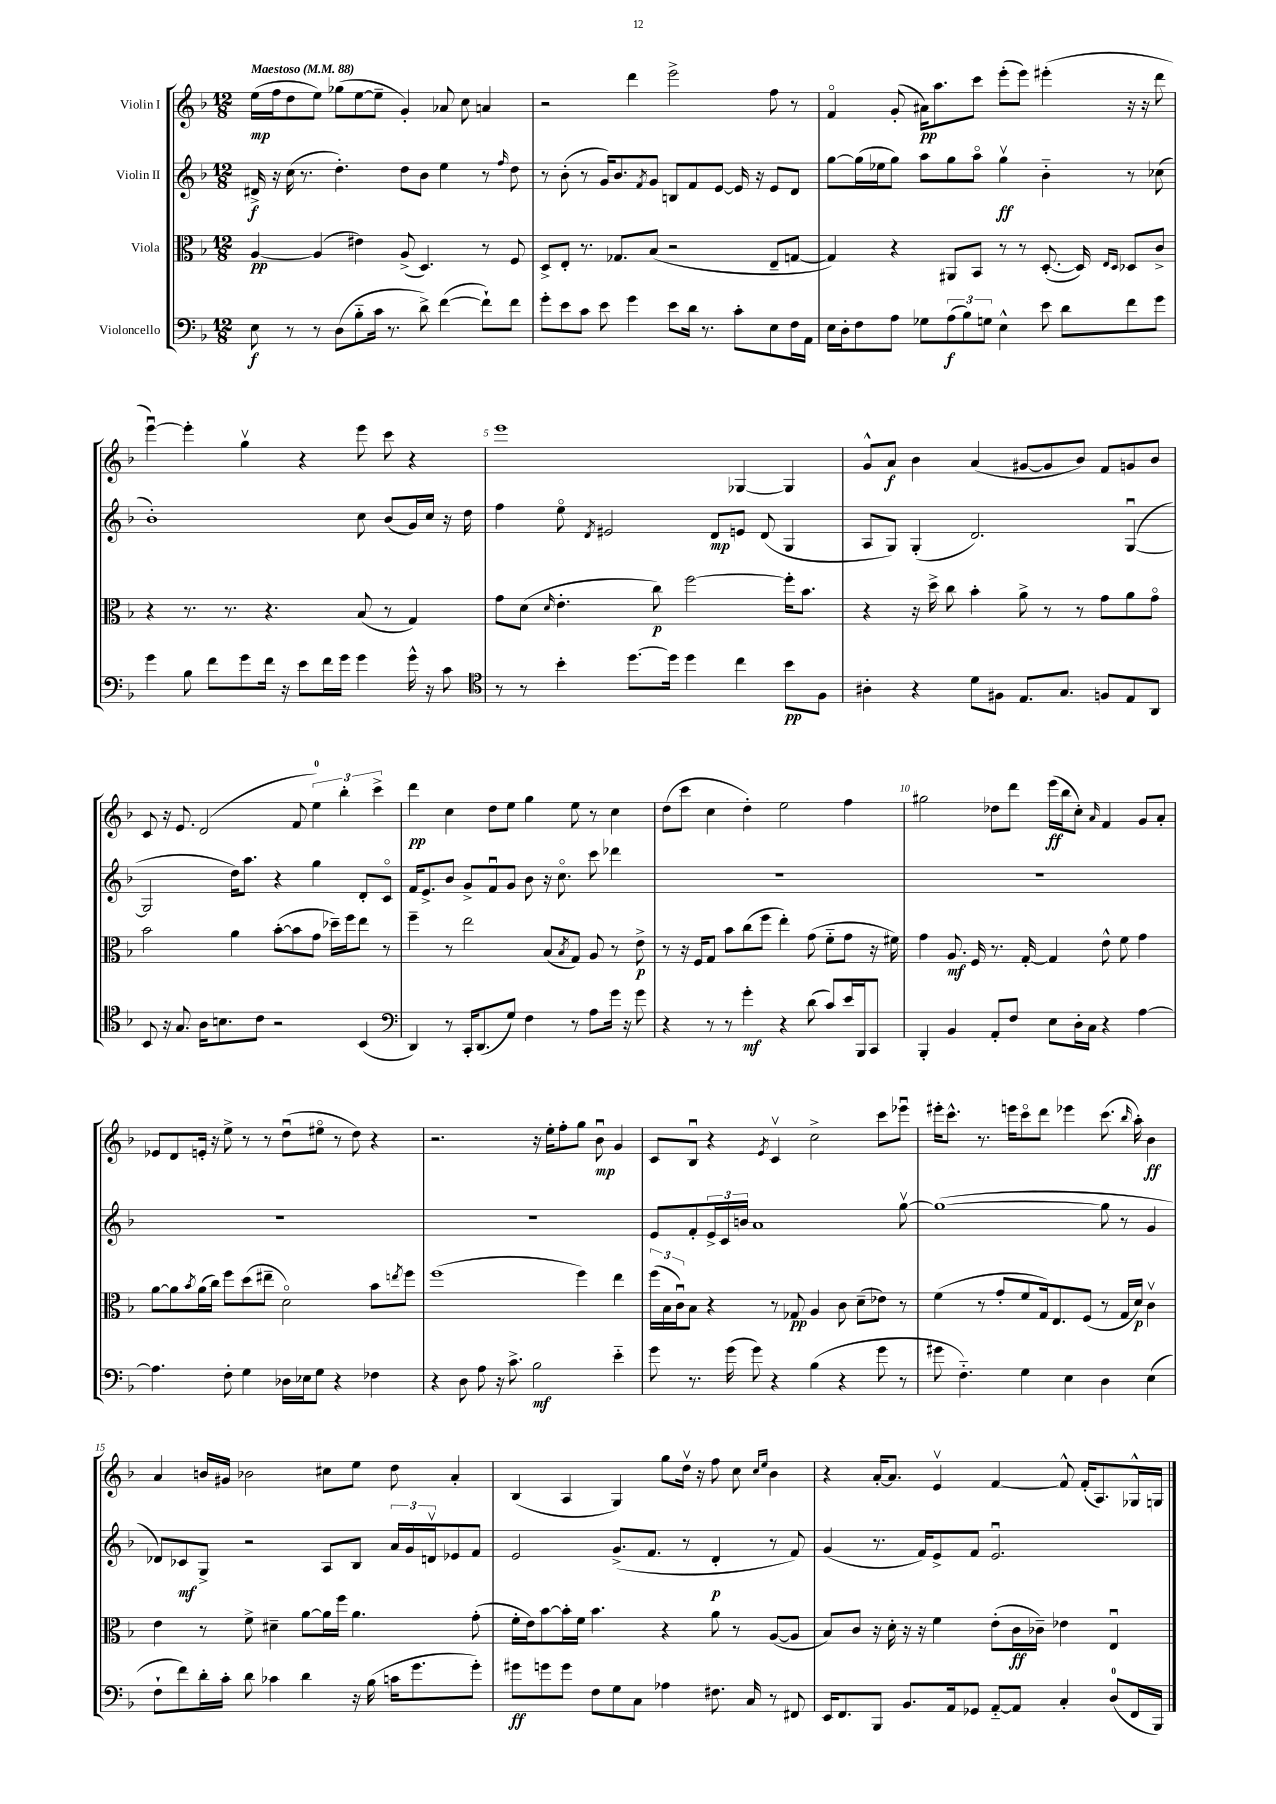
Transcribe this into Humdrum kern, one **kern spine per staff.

**kern	**kern	**kern	**kern
*staff4	*staff3	*staff2	*staff1
*clefF4	*clefC3	*clefG2	*clefG2
*k[b-]	*k[b-]	*k[b-]	*k[b-]
*M12/8	*M12/8	*M12/8	*M12/8
*MM88	*MM88	*MM88	*MM88
8E	[4A	16d#^	(16ee
.	.	16r	16ff
8r	.	(16cc	8dd
.	.	8.r	.
8r	(4A]	.	8ee)
(8D	.	4.dd')	(8gg-
8B-'~	4e#)	.	[8ee
16c	.	.	8ee~]
8.r	.	.	.
.	(8A^	8dd	4g')
8d^)	4.D)	8b-	.
([4f	.	4ee	8a-
.	.	.	8cc
8f`])	8r	8r	4a
.	.	16qqff	.
8f	8F	8dd	.
=	=	=	=
8g'	8D^	8r	2r
8e	8E'	(8b-'	.
8c	8.r	8r	.
8e	.	16g)	.
.	8.G-	8.b-	.
4g	.	.	4ddd
.	.	8qf	.
.	(8B-	8g	.
8e	2r	8B	2eee^
16d	.	8f	.
8.r	.	.	.
.	.	[8e	.
8c'	.	16e]	.
.	.	16r	.
8E	8E~	8e	8ff
16F	[8G	8d	8r
16AA	.	.	.
=	=	=	=
16E	4G])	[8gg	4fo
16D'	.	.	.
8F	.	(16gg]	.
.	.	16ee-	.
8A	4r	8gg)	(8g'
8G-	.	8aa	16a#)
.	.	.	8.aa
(12A	8AA#	8gg	.
12B-)	.	.	.
.	8BB-	8aao	8ccc
12G	.	.	.
4E^^	8r	4ggv	(8eee'
.	8r	.	8eee)
8e	([8.D'	4b-'~	(4eee#'
8d	.	.	.
.	16D])	.	.
.	16qqE	.	.
.	16qqD	.	.
8f	8D-	8r	16r
.	.	.	16r
8g	8c^	(8cc-	8ddd
=	=	=	=
4g	4r	1b-')	[4eeeu)
8B-	8.r	.	4eee']
8f	.	.	.
.	8.r	.	.
8g	.	.	4ggv
16f	4.r	.	.
16r	.	.	.
8e	.	.	4r
16f	.	.	.
16g	.	.	.
4g	(8B-	8cc	8eee
.	8r	(8b-	8ccc
16g^^	4G)	16g)	4r
16r	.	16cc	.
8c	.	16r	.
.	.	16dd	.
=	=	=	=
*clefC4	*	*	*
8r	8g	4ff	1eee
8r	(8d	.	.
.	16qqd	.	.
4b-'	4.e'	8eeo	.
.	.	8qd	.
.	.	2e#	.
[8.dd	.	.	.
.	8cc)	.	.
16dd]	.	.	.
4dd	[2ff	.	.
.	.	8d	.
4cc	.	8e	[4G-
.	.	(8d	.
8b-	16ff']	4G	4G-]
.	8.b-	.	.
8F	.	.	.
=	=	=	=
4A#'	4r	8A	8g^^
.	.	8G)	8a
4r	16r	(4G'	4b-
.	16dd^	.	.
.	8cc	.	.
8d	4b-'	2.d)	(4a
8F#	.	.	.
8.E	8a^	.	[8g#
.	8r	.	8g#]
8.G	.	.	.
.	8r	.	8b-)
8F	8g	.	8f
8E	8a	([4Gu	8g
8AA	8go	.	8b-
=	=	=	=
8BB-	2b-	2G]	8c
16r	.	.	16r
8.G	.	.	8.e
16A	.	.	(2d
8.B	.	.	.
.	4a	16dd)	.
.	.	8.aa	.
8c	.	.	.
2r	([8b-'	4r	.
.	8b-]	.	8f
.	8g	4gg	6ee)
.	16dd-~)	.	.
.	.	.	6bb-'
.	16ff	.	.
(4BB-	8ee	8d'	.
.	.	.	6ccc^
.	8r	8co	.
=	=	=	=
*clefF4	*	*	*
4DD)	4ff~	16f	4ddd
.	.	8.e^	.
8r	8r	8b-	4cc
16CC'	2ee	8g^	.
(8.DD	.	.	.
.	.	8fu	8dd
8G)	.	8g	8ee
4F	.	8b-	4gg
.	(8B-	16r	.
.	.	8.cco	.
.	8qB-	.	.
8r	8G)	.	8ee
8A	8A	8ccc	8r
16g	8r	4ddd-	4cc
16r	.	.	.
8g	8e^	.	.
=	=	=	=
4r	8r	1.r	(8dd
.	16r	.	8ccc
.	16F	.	.
8r	8G	.	4cc
8r	8b-	.	.
4g'	(8cc	.	4dd')
.	8ff	.	.
4r	4ee')	.	2ee
(8d	(8g	.	.
8c)	8f'~	.	.
16e	8g	.	4ff
16BBB-	.	.	.
8CC	16r	.	.
.	16f#)	.	.
=	=	=	=
4BBB-'	4g	1.r	2gg#
4BB-	8.A	.	.
.	16F	.	.
8AA'	8.r	.	8dd-
8F	.	.	8ddd
.	[16G'	.	.
8E	4G]	.	(16eee
.	.	.	16bb-
16D'	.	.	8cc')
16C	.	.	.
.	.	.	16qqa
4r	8e^^	.	4f
.	8f	.	.
[4A	4g	.	8g
.	.	.	8a'
=	=	=	=
4.A]	[8a	1.r	8e-
.	8a]	.	8d
.	8qb-	.	.
.	(16a	.	16e'
.	16cc)	.	16r
8F'	8ff	.	8ee^
4G	(8dd	.	8r
.	8ee#~	.	8r
16D-	2do)	.	(8ddu
16E-	.	.	.
8G	.	.	8ee#o
4r	.	.	8r
.	.	.	8dd)
4F-	8b-	.	4r
.	8qee	.	.
.	8ff	.	.
=	=	=	=
4r	(1ff	1.r	2.r
8D	.	.	.
8A	.	.	.
16r	.	.	.
8.c^	.	.	.
2B-	.	.	16r
.	.	.	16ee'
.	.	.	8ff'
.	4ff)	.	8gg
.	.	.	8b-u
4e'~	4ee	.	4g
=	=	=	=
8g	(24ff	8e	8c
.	24B-	.	.
.	24cu)	.	.
8.r	8B-	8f'	8B-u
.	4r	24e^	4r
.	.	24c	.
(16g	.	.	.
.	.	24b	.
8g)	.	1a	.
.	.	.	8qe
4r	8r	.	4cv
.	8G-	.	.
(4B-	4A	.	2cc^
4r	8c	.	.
.	(8d~	.	.
8g	8e-)	.	8ccc
8r	8r	[8ggv	8eee-u
=	=	=	=
8g#	(4f	(1gg_	16eee#'
.	.	.	8.ccc^^
4.F'~)	.	.	.
.	8r	.	8.r
.	8g'	.	.
.	.	.	16eee
4G	8f	.	8ccco
.	16G)	.	8ddd
.	8.E	.	.
4E	.	.	4eee-
.	(8F	.	.
4D	8r	8gg]	(8.ccc
.	16G	8r	.
.	.	.	16qqbb-
.	16d)	.	16aa')
(4E	4cv	4g	4b-
=	=	=	=
8F`	4e	8d-)	4a
8f)	.	8c-	.
16d'	8r	8G^	16b
16c'	.	.	16g#
8d	8f^	2r	2b-
4c-	4d#~	.	.
4d	[8a	.	.
.	16a]	8A	8cc#
.	16ff	.	.
16r	4.a	8B-	8ee
(16B-	.	.	.
16c	.	24a	8dd
.	.	24g	.
8.g	.	.	.
.	.	24dv	.
.	.	8e-	4a'
8g')	(8g'	8f	.
=	=	=	=
8g#	16f'	2e	(4B-
.	16e)	.	.
8g	[8b-	.	.
8g	16b-']	.	4A
.	16f	.	.
8F	4.b-	.	.
8G	.	(8.g^	4G)
8C	.	.	.
.	.	8.f	.
4A-	4r	.	8gg
.	.	8r	16ddv
.	.	.	16r
8.F#	8a	4d'	8ff
.	8r	.	8cc
16C	.	.	.
.	.	.	16qqcc
.	.	.	16qqee
8r	([8A	8r	4b-
8FF#	8A]	8f)	.
=	=	=	=
16EE	8B-)	(4g	4r
8.FF	.	.	.
.	8c	.	.
8BBB-	16r	8.r	[16a'
.	16d'	.	8.a]
8.BB-	16r	.	.
.	16r	16f)	.
.	4f	8e^	4ev
16AA	.	.	.
8GG-	.	8f	.
[8AA'~	(8e'	2.eu	[4f
8AA]	16c	.	.
.	16c-~)	.	.
4C'	4e-	.	8f^^]
.	.	.	(16f'
.	.	.	8.A)
(8D	4Eu	.	.
16FF	.	.	16G-^^
16BBB-)	.	.	16G
==	==	==	==
*-	*-	*-	*-
